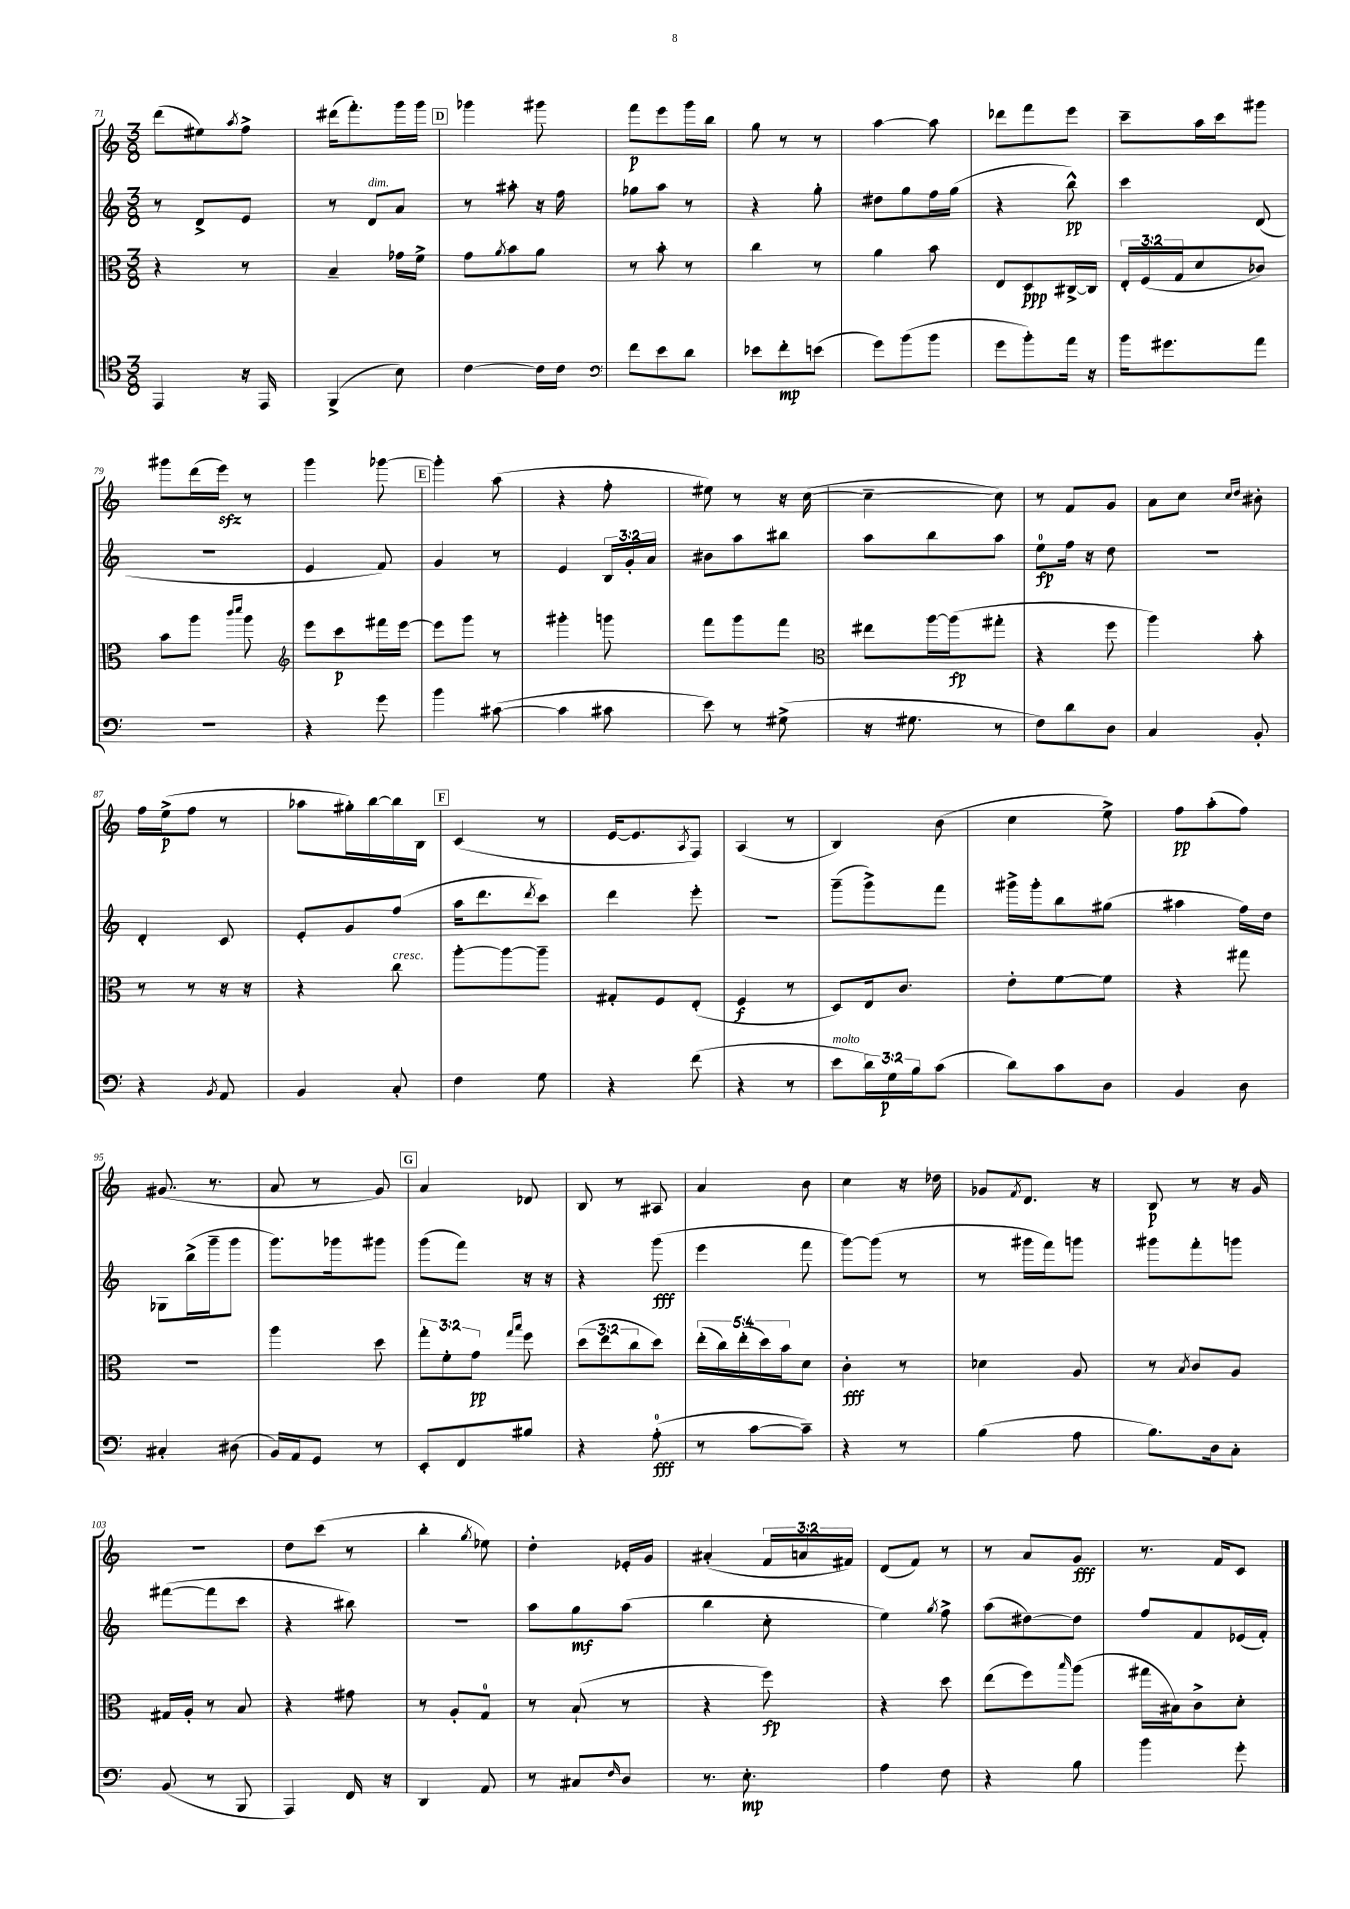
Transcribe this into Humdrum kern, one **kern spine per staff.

**kern	**dynam	**kern	**dynam	**kern	**dynam	**kern	**dynam
*part4	*part4	*part3	*part3	*part2	*part2	*part1	*part1
*staff4	*staff4	*staff3	*staff3	*staff2	*staff2	*staff1	*staff1
*clefC4	*	*clefC3	*	*clefG2	*	*clefG2	*
*k[]	*	*k[]	*	*k[]	*	*k[]	*
*M3/8	*	*M3/8	*	*M3/8	*	*M3/8	*
=71	=71	=71	=71	=71	=71	=71	=71
4EE/	.	4r	.	8r	.	(8ddd\L	.
.	.	.	.	8d^/L	.	8ee#X\)	.
.	.	.	.	.	.	8qaa/	.
16r	.	8r	.	8e/J	.	8ff^\J	.
16EE/	.	.	.	.	.	.	.
=72	=72	=72	=72	=72	=72	=72	=72
(4FF^/	.	4B~/	.	8r	.	(16ddd#X\KL	.
.	.	.	.	.	.	8.fff'\)	.
!	!	!	!	!LO:TX:a:i:t=dim.	!	!	!
.	.	.	.	8d/L	.	.	.
8B\)	.	16g-X\LL	.	8a/J	.	16ggg\L	.
.	.	16f^\JJ	.	.	.	16ggg\JJ	.
!!LO:REH:place=s1:t=D
=73	=73	=73	=73	=73	=73	=73	=73
[4c\	.	8g\L	.	8r	.	4ggg-X\	.
.	.	8qa/	.	.	.	.	.
.	.	8b\	.	8aa#X'\	.	.	.
16c\LL]	.	8a\J	.	16r	.	8ggg#X\	.
16c\JJ	.	.	.	16ff\	.	.	.
=74	=74	=74	=74	=74	=74	=74	=74
*clefF4	*	*	*	*	*	*	*
8f\L	.	8r	.	8gg-X\L	.	8fff\L	p
8e\	.	8b'\	.	8aa\J	.	8eee\	.
8d\J	.	8r	.	8r	.	16ggg\L	.
.	.	.	.	.	.	16bb\JJ	.
=75	=75	=75	=75	=75	=75	=75	=75
8e-X\L	.	4cc\	.	4r	.	8gg\	.
8f'\	mp	.	.	.	.	8r	.
(8en\J	.	8r	.	8gg'\	.	8r	.
=76	=76	=76	=76	=76	=76	=76	=76
8g\L)	.	4a\	.	8dd#X\L	.	[4aa\	.
(8b\	.	.	.	8gg\	.	.	.
8b\J	.	8b\	.	16ff\L	.	8aa\]	.
.	.	.	.	(16gg\JJ	.	.	.
=77	=77	=77	=77	=77	=77	=77	=77
8g\L	.	8E/L	.	4r	.	8ddd-X\L	.
8b'\)	.	8D/	ppp	.	.	8fff\	.
16a\Jk	.	[16C#X^/L	.	8bb^^\)	pp	8eee\J	.
16r	.	16C#/JJ]	.	.	.	.	.
=78	=78	=78	=78	=78	=78	=78	=78
16b\KL	.	24E'/LL	.	4ccc\	.	8ccc~\L	.
.	.	(24F/	.	.	.	.	.
8.g#X\	.	.	.	.	.	.	.
.	.	24G/J	.	.	.	.	.
.	.	8d/	.	.	.	16aa\L	.
.	.	.	.	.	.	16ccc\J	.
8a\J	.	8c-X/J)	.	(8d/	.	8ggg#X\J	.
!!LO:LB:g=z
=79	=79	=79	=79	=79	=79	=79	=79
4.r	.	8b\L	.	4.r	.	8ggg#X\L	.
.	.	8aa\J	.	.	.	(16ddd\L	.
.	.	.	.	.	.	16eeezz\JJ)	.
.	.	16qqccc/LL	.	.	.	.	.
.	.	16qqddd/JJ	.	.	.	.	.
.	.	8aa\	.	.	.	8r	.
=80	=80	=80	=80	=80	=80	=80	=80
*	*	*clefG2	*	*	*	*	*
4r	.	8eee\L	.	4e/	.	4ggg\	.
.	.	8ccc\	p	.	.	.	.
8g\	.	16fff#X\L	.	8f/)	.	[8ggg-X\	.
.	.	[16eee\JJ	.	.	.	.	.
!!LO:REH:place=s1:t=E
=81	=81	=81	=81	=81	=81	=81	=81
4b\	.	8eee\L]	.	4g/	.	4ggg-'\]	.
.	.	8ggg\J	.	.	.	.	.
([8c#X\	.	8r	.	8r	.	(8aa\	.
=82	=82	=82	=82	=82	=82	=82	=82
4c#\]	.	4ggg#X'\	.	4e/	.	4r	.
8c#X\	.	8gggn\	.	24B/LL	.	8ff'\	.
.	.	.	.	24g'/	.	.	.
.	.	.	.	24a/JJ	.	.	.
=83	=83	=83	=83	=83	=83	=83	=83
8e\)	.	8fff\L	.	8b#X\L	.	8ee#X\)	.
8r	.	8ggg\	.	8aa\	.	8r	.
(8G#X^\	.	8fff\J	.	8bb#X\J	.	16r	.
.	.	.	.	.	.	([16cc\	.
=84	=84	=84	=84	=84	=84	=84	=84
*	*	*clefC3	*	*	*	*	*
16r	.	8ee#X\L	.	8aa\L	.	4cc~\_	.
8.G#X\	.	.	.	.	.	.	.
.	.	[16aa\L	.	8bb\	.	.	.
.	.	(16aa\J]	fp	.	.	.	.
8r	.	8gg#X'\J	.	8aa\J	.	8cc\])	.
=85	=85	=85	=85	=85	=85	=85	=85
8F\L)	.	4r	.	8ee\L	fp	8r	.
8d\	.	.	.	16ff\Jk	.	8f/L	.
.	.	.	.	16r	.	.	.
8D\J	.	8ff\	.	8dd\	.	8g/J	.
=86	=86	=86	=86	=86	=86	=86	=86
4C/	.	4aa\)	.	4.r	.	8a\L	.
.	.	.	.	.	.	8cc\J	.
.	.	.	.	.	.	16qqcc/LL	.
.	.	.	.	.	.	16qqdd/JJ	.
8BB'/	.	8b'\	.	.	.	8b#X'\	.
!!LO:LB:g=z
=87	=87	=87	=87	=87	=87	=87	=87
4r	.	8r	.	4d'/	.	16ff\LL	.
.	.	.	.	.	.	(16ee^\J	p
.	.	8r	.	.	.	8ff\J	.
8qBB/	.	.	.	.	.	.	.
8AA/	.	16r	.	8c/	.	8r	.
.	.	16r	.	.	.	.	.
=88	=88	=88	=88	=88	=88	=88	=88
4BB/	.	4r	.	8e'/L	.	8aa-X\L	.
.	.	.	.	8g/	.	16gg#X'\L)	.
.	.	.	.	.	.	[16bb\	.
!	!	!LO:TX:a:i:t=cresc.	!	!	!	!	!
8C'/	.	8cc\	.	(8ff/J	.	16bb\]	.
.	.	.	.	.	.	16B\JJ	.
!!LO:REH:place=s1:t=F
=89	=89	=89	=89	=89	=89	=89	=89
4F\	.	[8aa'\L	.	16aa\KL	.	(4c/	.
.	.	.	.	8.ddd\	.	.	.
.	.	8aa\_	.	.	.	.	.
.	.	.	.	8qddd/	.	.	.
8G\	.	8aa~\J]	.	8ccc\J)	.	8r	.
=90	=90	=90	=90	=90	=90	=90	=90
4r	.	8G#X'/L	.	4ddd\	.	[16e/KL	.
.	.	.	.	.	.	8.e/]	.
.	.	8F/	.	.	.	.	.
.	.	.	.	.	.	8qA/	.
(8f\	.	(8E'/J	.	8eee'\	.	8F/J)	.
=91	=91	=91	=91	=91	=91	=91	=91
4r	.	4F/	f	4.r	.	(4A/	.
8r	.	8r	.	.	.	8r	.
=92	=92	=92	=92	=92	=92	=92	=92
!LO:TX:a:i:t=molto	!	!	!	!	!	!	!
8e\L	.	8D/L)	.	(8ggg~\L	.	4B/)	.
24d\L)	.	16E/k	.	8ggg^\)	.	.	.
24G\	p	.	.	.	.	.	.
.	.	8.c/J	.	.	.	.	.
24B\J	.	.	.	.	.	.	.
(8c\J	.	.	.	8fff\J	.	(8b\	.
=93	=93	=93	=93	=93	=93	=93	=93
8d\L)	.	8e'\L	.	16ggg#X^\LL	.	4cc\	.
.	.	.	.	16ggg#'\J	.	.	.
8c\	.	[8f\	.	8bb\	.	.	.
8D\J	.	8f\J]	.	(8gg#X\J	.	8ee^\)	.
=94	=94	=94	=94	=94	=94	=94	=94
4BB/	.	4r	.	4aa#X\	.	8ff\L	pp
.	.	.	.	.	.	(8aa'\	.
8D\	.	8gg#X\	.	16ff\LL)	.	8ff\J)	.
.	.	.	.	16dd\JJ	.	.	.
!!LO:LB:g=z
=95	=95	=95	=95	=95	=95	=95	=95
4C#X'/	.	4.r	.	8G-X\L	.	(8.g#X/	.
.	.	.	.	(16bb^\L	.	.	.
.	.	.	.	16ggg~\J	.	8.r	.
(8D#X\	.	.	.	8ggg\J	.	.	.
=96	=96	=96	=96	=96	=96	=96	=96
16BB/LL)	.	4aa\	.	8.ggg\L)	.	8a/	.
16AA/J	.	.	.	.	.	.	.
8GG/J	.	.	.	.	.	8r	.
.	.	.	.	16ggg-X\k	.	.	.
8r	.	8dd\	.	8ggg#X\J	.	8g/)	.
!!LO:REH:place=s1:t=G
=97	=97	=97	=97	=97	=97	=97	=97
8EE'/L	.	12gg'\L	.	(8ggg\L	.	4a/	.
.	.	12f'\	.	.	.	.	.
8FF/	.	.	.	8fff\J)	.	.	.
.	.	12g\J	pp	.	.	.	.
.	.	16qqgg/LL	.	.	.	.	.
.	.	16qqbb/JJ	.	.	.	.	.
8B#X/J	.	8ff\	.	16r	.	8d-X/	.
.	.	.	.	16r	.	.	.
=98	=98	=98	=98	=98	=98	=98	=98
4r	.	(12dd\L	.	4r	.	8B/	.
.	.	12ee\	.	.	.	.	.
.	.	.	.	.	.	8r	.
.	.	12cc\	.	.	.	.	.
(8A'\	fff	8dd\J)	.	(8ggg\	fff	8A#X/	.
=99	=99	=99	=99	=99	=99	=99	=99
8r	.	(20ee'\LL	.	4eee\	.	4a/	.
.	.	20cc\)	.	.	.	.	.
.	.	(20ee'\	.	.	.	.	.
[8c\L	.	.	.	.	.	.	.
.	.	20dd\)	.	.	.	.	.
.	.	20b\J	.	.	.	.	.
8c~\J])	.	8d\J	.	8fff\	.	8b\	.
=100	=100	=100	=100	=100	=100	=100	=100
4r	.	4c'\	fff	[8ggg\L)	.	4cc\	.
.	.	.	.	(8ggg\J]	.	.	.
8r	.	8r	.	8r	.	16r	.
.	.	.	.	.	.	16dd-X\	.
=101	=101	=101	=101	=101	=101	=101	=101
(4B\	.	4d-X\	.	8r	.	8g-X/L	.
.	.	.	.	.	.	8qf/	.
.	.	.	.	16ggg#X\LL	.	8.d/J	.
.	.	.	.	16fff\J)	.	.	.
8A\	.	8A/	.	8gggn\J	.	.	.
.	.	.	.	.	.	16r	.
=102	=102	=102	=102	=102	=102	=102	=102
8.B\L)	.	8r	.	8ggg#X\L	.	8B/	p
.	.	8qB/	.	.	.	.	.
.	.	8c/L	.	8fff'\	.	8r	.
16D\k	.	.	.	.	.	.	.
8C'\J	.	8A/J	.	8gggn\J	.	16r	.
.	.	.	.	.	.	16g/	.
!!LO:LB:g=z
=103	=103	=103	=103	=103	=103	=103	=103
(8BB/	.	16G#X/LL	.	([8fff#X\L	.	4.r	.
.	.	16A'/JJ	.	.	.	.	.
8r	.	8r	.	8fff#\]	.	.	.
8BBB/	.	8B/	.	8ccc\J	.	.	.
=104	=104	=104	=104	=104	=104	=104	=104
4AAA/)	.	4r	.	4r	.	8dd\L	.
.	.	.	.	.	.	(8ccc\J	.
16FF/	.	8g#X\	.	8bb#X\)	.	8r	.
16r	.	.	.	.	.	.	.
=105	=105	=105	=105	=105	=105	=105	=105
4DD/	.	8r	.	4.r	.	4bb'\	.
.	.	8A'/L	.	.	.	.	.
.	.	.	.	.	.	8qgg/	.
8AA/	.	8G/J	.	.	.	8ee-X\)	.
=106	=106	=106	=106	=106	=106	=106	=106
8r	.	8r	.	8aa\L	.	4dd'\	.
8C#X/L	.	(8B`/	.	8gg\	mf	.	.
16qqF/	.	.	.	.	.	.	.
8D/J	.	8r	.	(8aa\J	.	16e-X'/LL	.
.	.	.	.	.	.	16g/JJ	.
=107	=107	=107	=107	=107	=107	=107	=107
8.r	.	4r	.	4bb\	.	(4a#X'/	.
8.E'\	mp	.	.	.	.	.	.
.	.	8ff\)	fp	8cc'\	.	24f/LL	.
.	.	.	.	.	.	24an/	.
.	.	.	.	.	.	24f#X/JJ)	.
=108	=108	=108	=108	=108	=108	=108	=108
4A\	.	4r	.	4ee\)	.	(8d/L	.
.	.	.	.	.	.	8f/J)	.
.	.	.	.	8qgg/	.	.	.
8F\	.	8dd\	.	8ff^\	.	8r	.
=109	=109	=109	=109	=109	=109	=109	=109
4r	.	(8ee\L	.	(8aa\L	.	8r	.
.	.	8ff\)	.	[8dd#X\)	.	8a/L	.
.	.	16qqbb/	.	.	.	.	.
8B\	.	(8aa\J	.	8dd#\J]	.	8g/J	fff
=110	=110	=110	=110	=110	=110	=110	=110
4b\	.	16gg#X\LL	.	8ff/L	.	8.r	.
.	.	16B#X\J)	.	.	.	.	.
.	.	8c^\	.	8f/	.	.	.
.	.	.	.	.	.	16f/KL	.
8g'\	.	8d'\J	.	(16e-X/L	.	8c/J	.
.	.	.	.	16f'/JJ)	.	.	.
==	==	==	==	==	==	==	==
*-	*-	*-	*-	*-	*-	*-	*-
